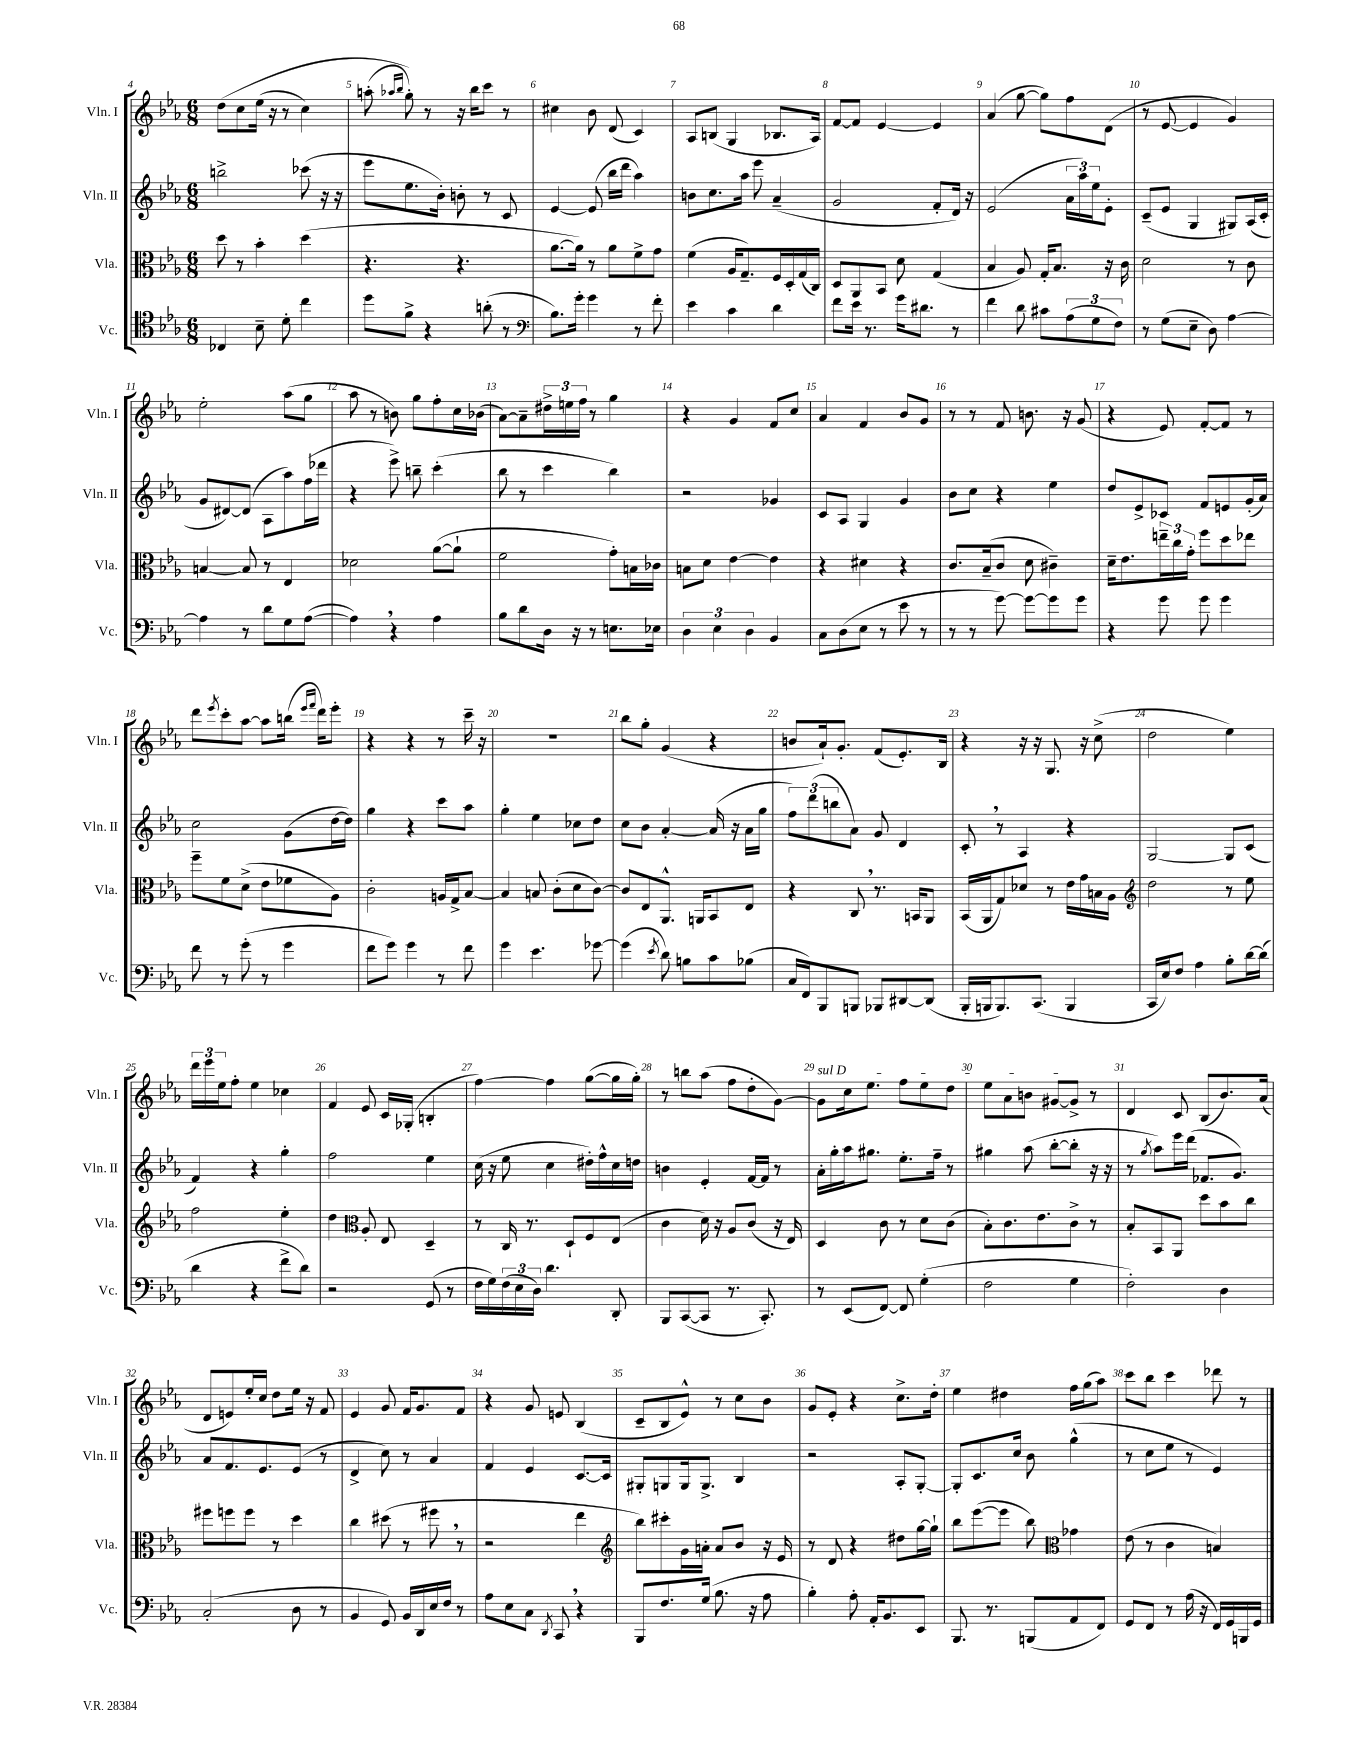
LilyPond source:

<<
\new StaffGroup <<
\new Staff = "s0" \with { instrumentName = "Vln. I" shortInstrumentName = "Vln. I" } {
    \clef treble \key ees \major \numericTimeSignature \time 6/8
    d''8\( c''8 ees''16( r16 r8 c''4) |
    a''8-.( \grace { aes''16 bes''16 } g''8-.)\) r8 r16 bes''16 c'''8 r8 |
    cis''4 bes'8 d'8( c'4) |
    aes8 b8( g4 bes8. aes16) |
    f'8~ f'8 ees'4~ ees'4 |
    aes'4( g''8~ g''8) f''8 d'8( |
    r8 ees'8~ ees'4 g'4) |
    ees''2-. aes''8( g''8 |
    aes''8 r8 b'8) g''8 f''8-. c''16 bes'16( |
    aes'8~) aes'8-- \tuplet 3/2 { dis''16-> e''16 f''16 } r8 g''4 |
    r4 g'4 f'8 c''8 |
    aes'4 f'4 bes'8 g'8 |
    r8 r8 f'8 b'8. r16 g'8( |
    r4 ees'8) f'8~-. f'8 r8 |
    d'''8 \acciaccatura { ees'''8 } c'''8-. aes''8~ aes''8 b''16( \grace { ees'''16 f'''16 } d'''16) ees'''8-. |
    r4 r4 r8 c'''16-- r16 |
    R2. |
    bes''8 g''8-. g'4( r4 |
    b'8 aes'16-!) g'8.-. f'8( ees'8.-.) bes16 |
    r4 r16 r16 g8. r16 c''8->( |
    d''2 ees''4) |
    \tuplet 3/2 { d'''16 ees'''16 ees''16 } f''8-. ees''4 ces''4 |
    f'4 ees'8 c'16 ges16-.( b4-. |
    f''4~) f''4 g''8~( g''16 g''16-.) |
    r8 b''8 aes''8( f''8 d''8-. g'8~) |
    \once \override TextSpanner.bound-details.left.text = \markup { \italic "sul D" } g'8\startTextSpan c''16 ees''8. f''8 ees''8 d''8 |
    ees''8 aes'8 b'8 gis'8~ gis'8->\stopTextSpan r8 |
    d'4 c'8 bes8( bes'8.) aes'16( |
    d'8 e'8) ees''16-. c''16 d''8 ees''16 r16 f'8 |
    ees'4 g'8 f'16 g'8. f'8 |
    r4 g'8 e'8 bes4( |
    c'8-- bes8 ees'8-^) r8 c''8 bes'8 |
    g'8 ees'8-. r4 c''8.-> d''16-. |
    ees''4 dis''4 f''16 g''16( aes''8) |
    c'''8 bes''8 c'''4 des'''8 r8 \bar "|." |
}
\new Staff = "s1" \with { instrumentName = "Vln. II" shortInstrumentName = "Vln. II" } {
    \clef treble \key ees \major \numericTimeSignature \time 6/8
    b''2-> ces'''8( r16 r16 |
    ees'''8 ees''8. bes'16-.) b'8-. r8 c'8 |
    ees'4~ ees'8( bes''16 d'''16 aes''4) |
    b'8 c''8. aes''16 ees'''8 aes'4--( |
    g'2 f'8-. d'16) r16 |
    ees'2( \tuplet 3/2 { aes'16 aes''16) ees''16 } ees'8-. |
    c'8--( ees'8 g4 gis8) aes16( c'16-. |
    g'8 dis'8~) dis'8( aes8 aes''8) f''16( des'''16 |
    r4 ees'''8->) b''8-- c'''4-.( |
    bes''8 r8 c'''4 bes''4) |
    r2 ges'4 |
    c'8 aes8 g4 g'4 |
    bes'8 c''8 r4 ees''4 |
    d''8 ees'8-> ces'8 f'8 e'8 g'16-.( aes'16) |
    c''2 g'8( d''16~ d''16) |
    g''4 r4 c'''8 aes''8 |
    g''4-. ees''4 ces''8 d''8 |
    c''8 bes'8 aes'4~-. aes'16( r16 aes'16 g''16 |
    \tuplet 3/2 { f''8) d'''8( b''8 } aes'8) g'8 d'4 |
    c'8-. \breathe r8 aes4 r4 |
    g2~ g8 c'8( |
    f'4) r4 g''4-. |
    f''2 ees''4 |
    c''16( r16 ees''8 c''4 dis''16-.) f''16-^ c''16 d''16 |
    b'4 ees'4-. f'16~ f'16 r8 |
    aes'16-. g''16-. aes''16 gis''8. ees''8.-. f''16-- r8 |
    gis''4 aes''8( bes''8~-. bes''8-. r16 r16 |
    r8 \acciaccatura { g''8 } aes''8) ees'''16 d'''16( fes'8. g'8.) |
    aes'8 f'8. ees'8. ees'8( r8 |
    d'4-> c''8) r8 aes'4 |
    f'4 ees'4 c'8.~ c'16 |
    gis8-. g8 g16 g8.-> bes4 |
    r2 aes8-. g8~-. |
    g8-. c'8. c''16 bes'8 g''4-^( |
    r8 c''8 ees''8 r8 ees'4) \bar "|." |
}
\new Staff = "s2" \with { instrumentName = "Vla." shortInstrumentName = "Vla." } {
    \clef alto \key ees \major \numericTimeSignature \time 6/8
    d''8 r8 bes'4-. d''4( |
    r4. r4. |
    aes'8.~ aes'16) r8 aes'8 f'8-> g'8 |
    f'4( aes16 g8.--) f16 d16-. g16( c16) |
    d8 aes,8 bes,8 d'8 g4( |
    bes4 aes8) g16-. bes8. r16 c'16 |
    d'2 r8 c'8 |
    b4~ b8 r8 ees4 |
    des'2 aes'8~( aes'8-! |
    f'2 g'8-.) b16 ces'16 |
    b8 d'8 ees'4~ ees'4 |
    r4 dis'4 r4 |
    c'8. bes16--( c'8 d'8 cis'4--) |
    d'16-- ees'8. \tuplet 3/2 { e''16-- c''16 g'16-. } f''8 d''8 ees''8 |
    f''8-- f'8 d'8->( ees'8 fes'8 aes8) |
    c'2-. a16 g16-> bes8~ |
    bes4 b8 c'8-.( d'8 c'8~) |
    c'8 ees8 aes,8.-^ a,16 bes,8 ees8 |
    r4 c8 \breathe r8. b,16 aes,8 |
    bes,16( aes,16 g8) des'8 r8 ees'16 g'16 b16 aes16 |
    \clef treble d''2 r8 ees''8 |
    f''2 ees''4-. |
    d''4 \clef alto aes8-. ees8 d4-- |
    r8 c16 r8. d8-! f8 ees8( |
    c'4 d'16) r16 aes8 c'8( r16 ees16) |
    d4 c'8 r8 d'8 c'8( |
    bes8-.) c'8. ees'8. c'8-> r8 |
    bes8-. bes,8 aes,8 d''8 bes'8 c''8 |
    fis''8 f''8 f''8 r8 d''4 |
    c''4 dis''8( r8 fis''8 \breathe r8 |
    r2 ees''4 |
    \clef treble bes''8) cis'''8-. g'16 a'16-. a'8 bes'8 r16 ees'16 |
    r8 d'8 r4 dis''8 g''16~ g''16-! |
    bes''8 ees'''8~( ees'''8 bes''8) \clef alto ges'4 |
    ees'8( r8 c'4 b4) \bar "|." |
}
\new Staff = "s3" \with { instrumentName = "Vc." shortInstrumentName = "Vc." } {
    \clef tenor \key ees \major \numericTimeSignature \time 6/8
    ces4 bes8-- d'8-. c''4 |
    d''8 f'8-> r4 a'8-.( r8 |
    \clef bass bes8.) g'16-. g'4 r8 f'8-. |
    ees'4 c'4 d'4 |
    f'8 ees'16 r8. g'16 dis'8. r8 |
    f'4 d'8 cis'8 \tuplet 3/2 { aes8( g8 f8) } |
    r8 g8( ees8-- d8) aes4~ |
    aes4 r8 d'8 g8 aes8~( |
    aes4) \breathe r4 aes4 |
    bes8 d'8 d16 r16 r8 e8. ees16 |
    \tuplet 3/2 { d4 ees4 d4 } bes,4 |
    c8 d8( ees8 r8 ees'8 r8 |
    r8 r8 g'8~) g'8~ g'8 g'8 |
    r4 g'8 g'8 g'4 |
    f'8 r8 g'8-.( r8 g'4 |
    f'8 g'8) g'4 r8 f'8 |
    g'4 ees'4. ges'8~ |
    ges'4( \acciaccatura { ees'8 } d'8) b8 c'8 bes8( |
    c16 f,16) bes,,8 b,,8 bes,,8 dis,8~ dis,8( |
    bes,,16-. b,,16 b,,8.) c,8.( b,,4 |
    c,16 ees16) f8 aes4 bes8-. d'16~ d'16( |
    d'4 r4 f'8-> d'8) |
    r2 g,8( r8 |
    f16 g16) \tuplet 3/2 { f16( ees16 d16) } d'4. d,8-. |
    bes,,8 c,8~( c,8 r8. c,8.-.) |
    r8 ees,8( f,8~) f,8 g4-.( |
    f2 g4 |
    f2-.) d4 |
    c2-.( d8 r8 |
    bes,4 g,8) bes,16 d,16 ees16 f16 r8 |
    aes8 ees8 c8 \acciaccatura { d,8 } c,8 \breathe r4 |
    bes,,8 f8. g16( bes8. r16 aes8 |
    bes4-.) aes8-. aes,16-. bes,8. ees,8 |
    bes,,8. r8. b,,8( aes,8 f,8) |
    g,8 f,8 r8 aes16( r16 f,16) g,16 b,,16 g,16 \bar "|." |
}
>>
>>
\layout { \context { \Score currentBarNumber = #4 \override BarNumber.break-visibility = ##(#f #t #t) barNumberVisibility = #all-bar-numbers-visible } }
